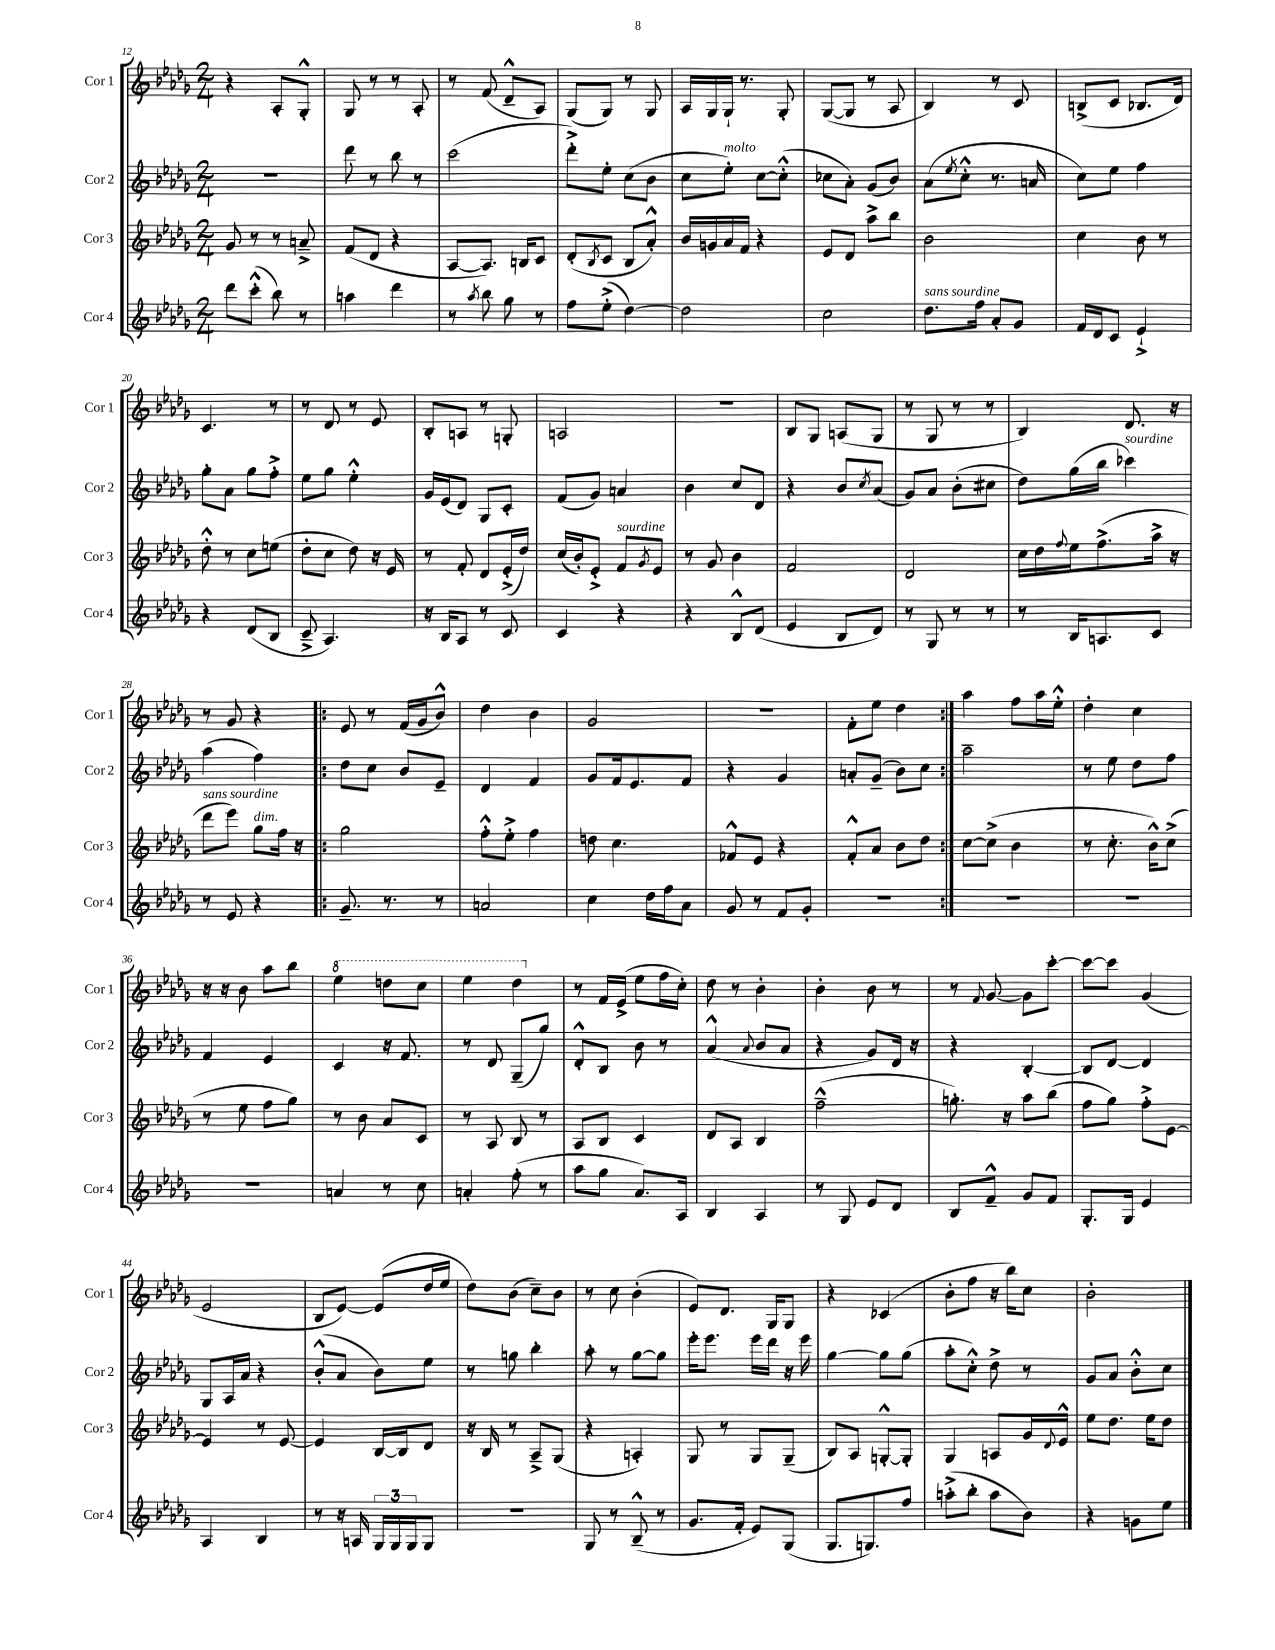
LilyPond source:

<<
\new StaffGroup <<
\new Staff = "s0" \with { instrumentName = "Cor 1" shortInstrumentName = "Cor 1" } {
    \clef treble \key des \major \numericTimeSignature \time 2/4
    r4 aes8-. ges8-.-^ |
    ges8 r8 r8 aes8-. |
    r8 f'8( des'8---^ aes8) |
    ges8( ges8) r8 ges8 |
    aes16 ges16 ges16-! r8. ges8-. |
    ges8~( ges8 r8 aes8 |
    bes4) r8 c'8 |
    b8->( c'8 bes8. des'16) |
    c'4. r8 |
    r8 des'8 r8 ees'8 |
    bes8-. a8 r8 g8-. |
    a2 |
    r2 |
    bes8 ges8 a8( ges8 |
    r8 ges8 r8 r8 |
    bes4) des'8. r16 |
    r8 ges'8 r4 |
    \repeat volta 2 { ees'8 r8 f'16( ges'16 bes'8-^) |
    des''4 bes'4 |
    ges'2 |
    r2 |
    f'8-. ees''8 des''4 | }
    aes''4 f''8 aes''16 ees''16-.-^ |
    des''4-. c''4 |
    r16 r16 bes'8 aes''8 bes''8 |
    \ottava #1 ees'''4 d'''8 c'''8 |
    ees'''4 des'''4 \ottava #0 |
    r8 f'16 ees'16->( ees''8 f''16 c''16-.) |
    des''8 r8 bes'4-. |
    bes'4-. bes'8 r8 |
    r8 \appoggiatura { f'8 } ges'8~ ges'8 c'''8~-. |
    c'''8~ c'''8 ges'4( |
    ees'2 |
    bes8 ees'8~) ees'8( des''16 ees''16 |
    des''8) bes'8( c''8--) bes'8 |
    r8 c''8 bes'4-.( |
    ees'8) des'8. ges16 ges8 |
    r4 ces'4( |
    bes'8-. f''8 r16 bes''16) c''8 |
    bes'2-. \bar "|." |
}
\new Staff = "s1" \with { instrumentName = "Cor 2" shortInstrumentName = "Cor 2" } {
    \clef treble \key des \major \numericTimeSignature \time 2/4
    r2 |
    des'''8 r8 bes''8 r8 |
    c'''2( |
    des'''8-.->) ees''8-. c''8( bes'8 |
    c''8 ees''8-.^\markup { \italic "molto" }) c''8~ c''8-.-^( |
    ces''8 aes'8-.) ges'8( bes'8) |
    aes'8( \acciaccatura { ees''8 } c''8-.-^ r8. a'16 |
    c''8) ees''8 f''4 |
    ges''8-. aes'8 ges''8 f''8-.-> |
    ees''8 ges''8 ees''4-.-^ |
    ges'16 ees'16( des'8) ges8 c'8-. |
    f'8( ges'8) a'4 |
    bes'4 c''8 des'8 |
    r4 bes'8 \acciaccatura { c''8 } aes'8( |
    ges'8) aes'8 bes'8-.( cis''8 |
    des''8) ges''16( bes''16 ces'''4^\markup { \italic "sourdine" }) |
    aes''4( f''4) |
    \repeat volta 2 { des''8 c''8 bes'8 ees'8-- |
    des'4 f'4 |
    ges'8 f'16 ees'8. f'8 |
    r4 ges'4 |
    a'8-. ges'8--( bes'8) c''8 | }
    aes''2-- |
    r8 ees''8 des''8 f''8 |
    f'4 ees'4 |
    c'4 r16 f'8. |
    r8 des'8 ges8--( ges''8) |
    des'8-.-^ bes8 bes'8 r8 |
    aes'4-^( \appoggiatura { aes'8 } bes'8 aes'8 |
    r4 ges'8) des'16 r16 |
    r4 bes4~-. |
    bes8 des'8~ des'4 |
    ges8 aes16 aes'16 r4 |
    bes'8-.-^( aes'8 bes'8) ees''8 |
    r8 g''8 bes''4-. |
    aes''8-. r8 ges''8~ ges''8 |
    ees'''16-. ees'''8. ees'''16 des'''16 r16 ees'''16 |
    ges''4~ ges''8 ges''8( |
    aes''8-. c''8-.-^) des''8-> r8 |
    ges'8 aes'8 bes'8-.-^ c''8 \bar "|." |
}
\new Staff = "s2" \with { instrumentName = "Cor 3" shortInstrumentName = "Cor 3" } {
    \clef treble \key des \major \numericTimeSignature \time 2/4
    ges'8 r8 r8 a'8---> |
    f'8( des'8 r4 |
    aes8~ aes8.) b16 c'8 |
    des'8-.( \acciaccatura { bes8 } c'8 bes8 aes'8-.-^) |
    bes'16 g'16 aes'16 f'16 r4 |
    ees'8 des'8 aes''8-> bes''8 |
    bes'2 |
    c''4 bes'8 r8 |
    des''8-.-^ r8 c''8 e''8( |
    des''8-. c''8 des''8) r16 ees'16 |
    r8 f'8-. des'8 ees'16-.->( des''16) |
    c''16( bes'16-.) ees'8-.-> f'8^\markup { \italic "sourdine" } \acciaccatura { ges'8 } ees'8 |
    r8 ges'8 bes'4 |
    f'2 |
    des'2 |
    c''16 des''16 \appoggiatura { f''8 } ees''16 f''8.->( aes''16-> r16 |
    des'''8^\markup { \italic "sans sourdine" } ees'''8) ges''8^\markup { \italic "dim." } f''16 r16 |
    \repeat volta 2 { ges''2 |
    f''8-.-^ ees''8-.-> f''4 |
    d''8 c''4. |
    fes'8-^ ees'8 r4 |
    f'8-.-^ aes'8 bes'8 des''8 | }
    c''8~ c''8->( bes'4 |
    r8 c''8.-. bes'16-^) c''8->( |
    r8 ees''8 f''8 ges''8) |
    r8 bes'8 aes'8 c'8 |
    r8 aes8 bes8 r8 |
    aes8 bes8 c'4 |
    des'8 aes8 bes4 |
    f''2---^( |
    g''8.-.) r16 aes''8 bes''8( |
    f''8 ges''8) f''8-.-> ees'8~ |
    ees'4 r8 ees'8~ |
    ees'4 bes16~ bes16 des'8 |
    r16 bes16 r8 aes8---> ges8( |
    r4 a4-.) |
    ges8 r8 ges8 ges8--( |
    bes8) aes8 g8~-.-^ g8-. |
    ges4 a8 ges'16 \appoggiatura { des'8 } ees'16-^ |
    ees''8 des''8. ees''16 des''8 \bar "|." |
}
\new Staff = "s3" \with { instrumentName = "Cor 4" shortInstrumentName = "Cor 4" } {
    \clef treble \key des \major \numericTimeSignature \time 2/4
    des'''8 c'''8-.-^( bes''8) r8 |
    a''4 des'''4 |
    r8 \acciaccatura { aes''8 } bes''8 ges''8 r8 |
    f''8 ees''8-.->( des''4~) |
    des''2 |
    c''2 |
    des''8.^\markup { \italic "sans sourdine" } f''16 aes'8-. ges'8 |
    f'16 des'16 c'8 ees'4-!-> |
    r4 des'8( bes8 |
    c'8---> aes4.) |
    r16 bes16 aes8 r8 c'8 |
    c'4 r4 |
    r4 bes8-^ des'8( |
    ees'4 bes8 des'8) |
    r8 ges8 r8 r8 |
    r8 bes16 a8. c'8 |
    r8 ees'8 r4 |
    \repeat volta 2 { ges'8.-- r8. r8 |
    a'2 |
    c''4 des''16 f''16 aes'8 |
    ges'8 r8 f'8 ges'8-. |
    R2 | }
    R2 |
    R2 |
    R2 |
    a'4 r8 c''8 |
    a'4-. f''8-.( r8 |
    aes''8 ges''8 aes'8.) aes16 |
    bes4 aes4 |
    r8 ges8 ees'8 des'8 |
    bes8 f'8---^ ges'8 f'8 |
    ges8.-. ges16 ees'4 |
    aes4 bes4 |
    r8 r16 a16 \tuplet 3/2 { ges16 ges16 ges16 } ges8 |
    r2 |
    ges8 r8 bes8---^( r8 |
    ges'8. f'16-. ees'8) ges8( |
    ges8. g8.) f''8 |
    a''8-.->( bes''8-. a''8 bes'8) |
    r4 g'8 ees''8 \bar "|." |
}
>>
>>
\layout { \context { \Score currentBarNumber = #12 } }
